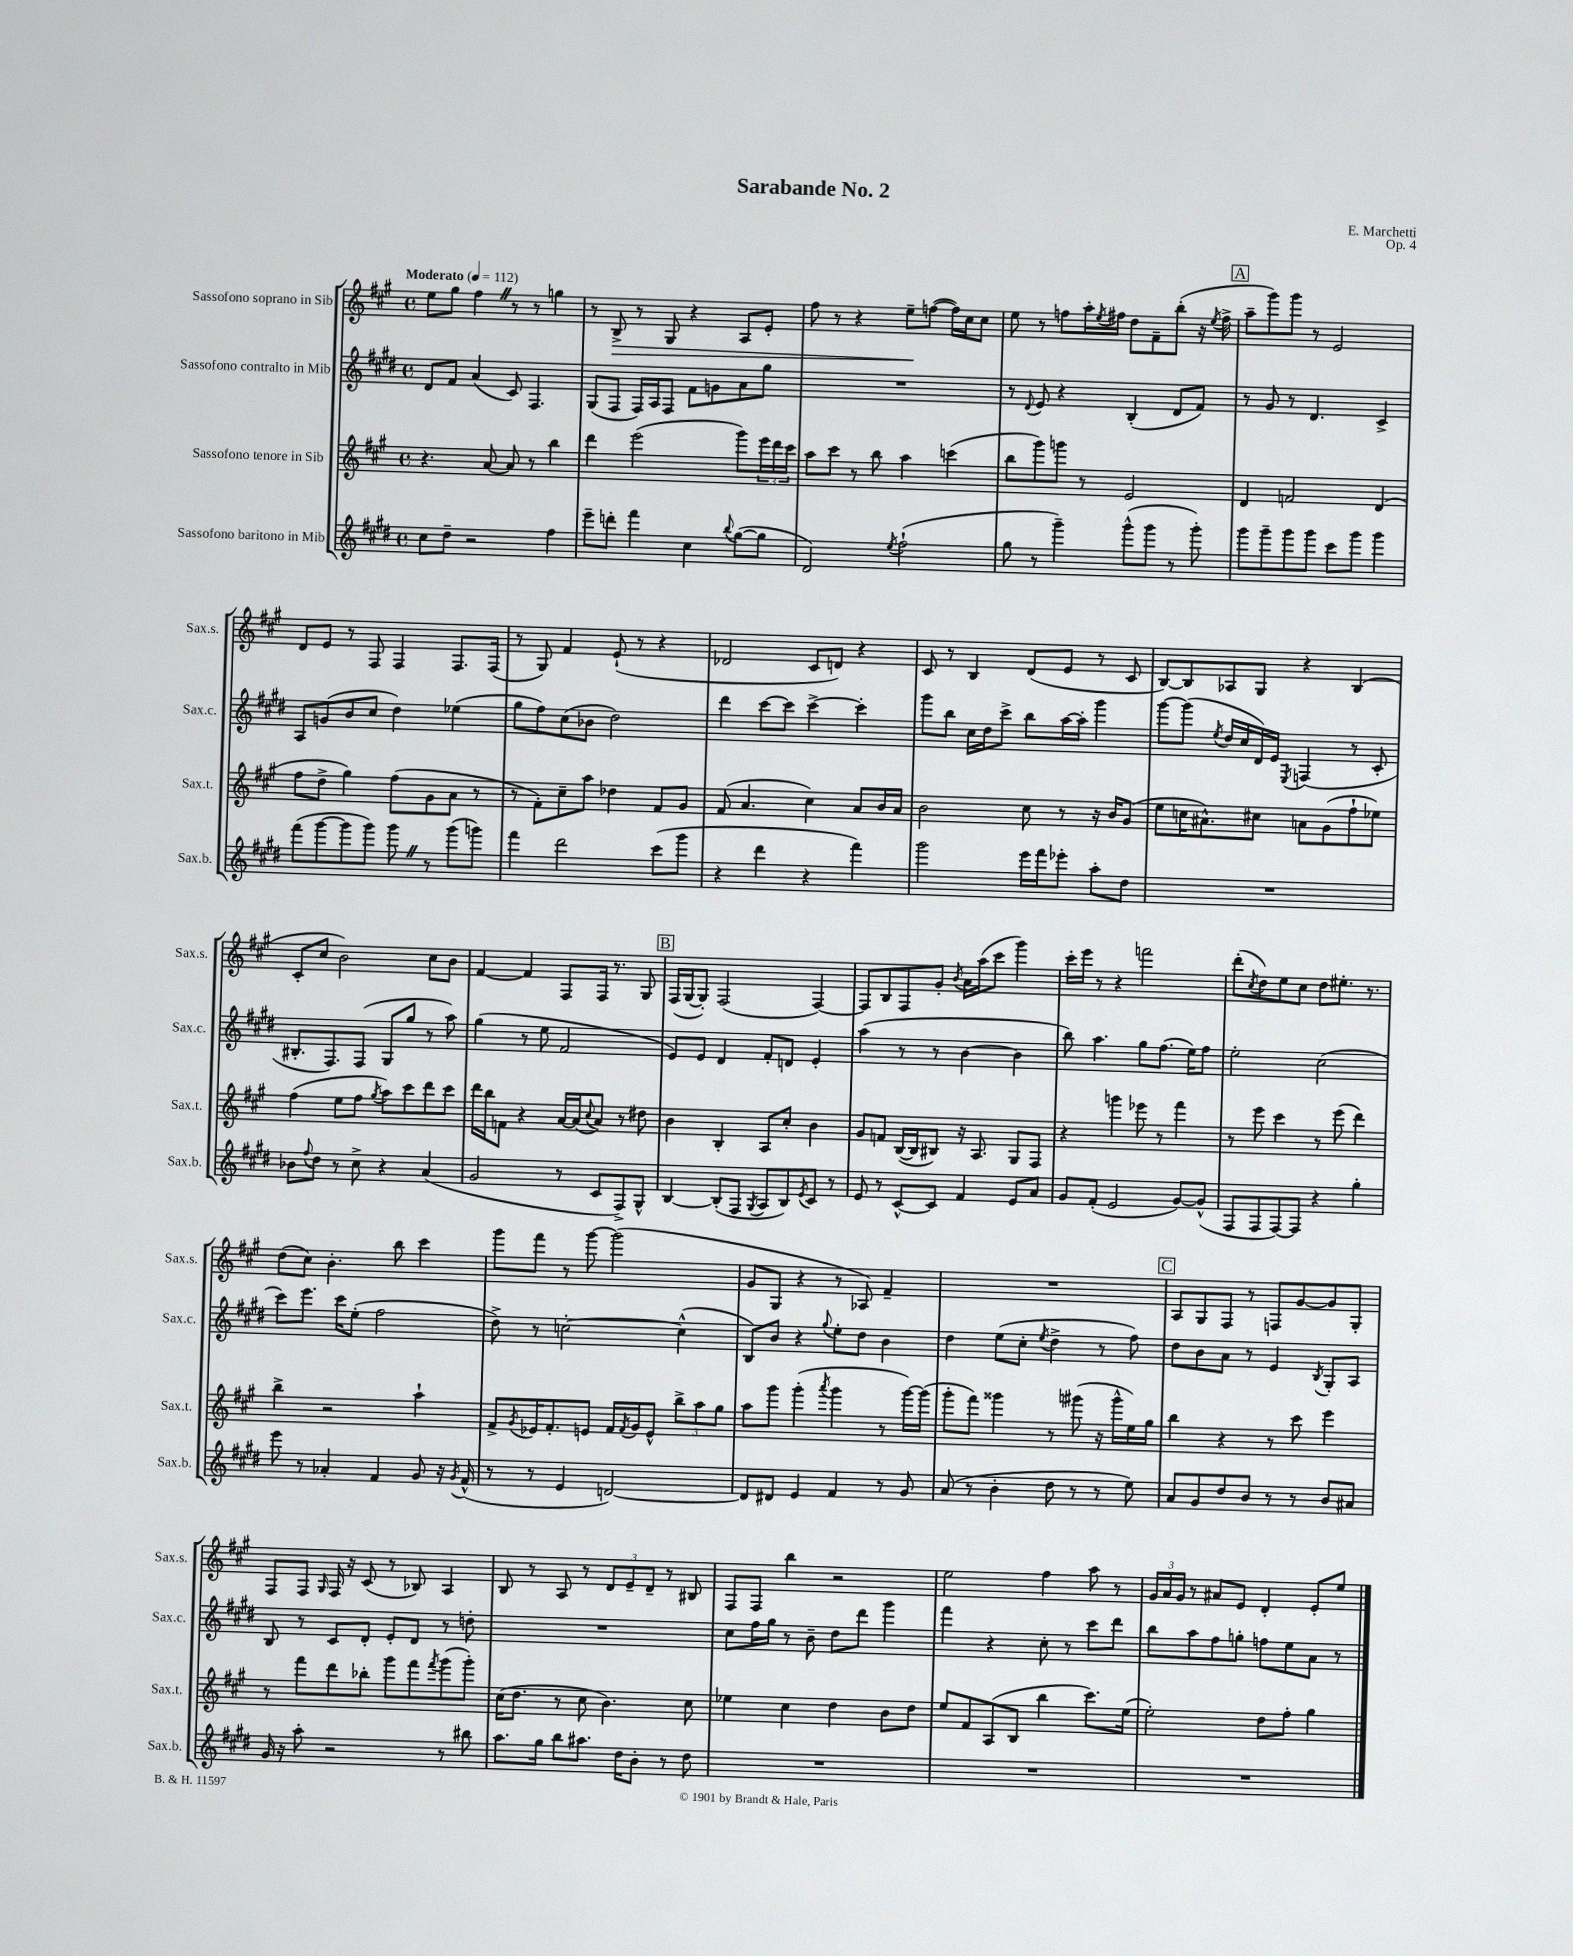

**kern	**kern	**kern	**kern
*staff4	*staff3	*staff2	*staff1
*clefG2	*clefG2	*clefG2	*clefG2
*k[f#c#g#d#]	*k[f#c#g#]	*k[f#c#g#d#]	*k[f#c#g#]
*M4/4	*M4/4	*M4/4	*M4/4
*met(c)	*met(c)	*met(c)	*met(c)
*MM112	*MM112	*MM112	*MM112
8cc#	4.r	8d#	8ee
8dd#~	.	8f#	8gg#
2r	.	(4a	4ff#
.	[8a	.	.
.	8a]	8c#)	8r
.	8r	4.F#	8r
4ff#	4bb	.	4gg
=	=	=	=
8eee~	4ddd	(8G#	8r
8ddd'	.	8F#	8B^
4fff#	(2eee	16F#)	8r
.	.	16A	.
.	.	8F#	8G#
4cc#	.	8f#	4r
.	.	8g	.
8qqbb	.	.	.
([8gg#	8ggg#)	8a	8A
8gg#]	24eee	8gg#	8e'
.	24ddd	.	.
.	24ccc#	.	.
=	=	=	=
2d#)	8aa	1r	8ff#
.	8ccc#	.	8r
.	8r	.	4r
.	8bb	.	.
8qee	.	.	.
(2ff#`	4aa	.	8ee~
.	.	.	([8ff
.	(4ccc	.	16ff])
.	.	.	16cc#
.	.	.	8cc#
=	=	=	=
8gg#	8bb	8r	8ee
.	.	8qqd#	.
8r	8ggg#)	8e	8r
4ggg#~)	8ggg	4r	8ff
.	8r	.	16aa'
.	.	.	8qee
.	.	.	16ff#
(8ggg#^^	2e	(4B'	8dd
8ggg#	.	.	8f#~
8r	.	8d#	(8bb'
8ggg#')	.	8f#)	16r
.	.	.	8qee
.	.	.	16ff#^
=	=	=	=
8ggg#	4d	8r	8aa~
8ggg#~	.	8g#	8ggg#)
8ggg#	2f	8r	8ggg#
8ggg#	.	4.d#	8r
8ccc#	.	.	2e
8ggg#	.	.	.
4ggg#	(4d	4c#^	.
=	=	=	=
(8fff#	8ff#	8A	8d
[8ggg#	8dd^	(8g	8e
8ggg#]	4gg#)	8b	8r
8ggg#)	.	8cc#	8F#
8ggg#	(8ff#	4dd#)	4F#
8r	8g#	.	.
(8ggg#	8a	(4ee-	8.F#
8ggg)	8r	.	.
.	.	.	(16F#
=	=	=	=
4fff#	8r	8gg#	8r
.	8f#')	8ff#)	8G#)
2ddd#	8cc#~	(8cc#	4f#
.	8aa	8b-	.
.	4dd-	2dd#)	(8e`
.	.	.	8r
(8ccc#	8f#	.	4r
8ggg#	8g#	.	.
=	=	=	=
4r	(8f#	4ddd#	2d-
.	4.a	.	.
4ddd#	.	[8ccc#	.
.	.	8ccc#]	.
4r	4cc#)	[4ccc#^	8c#
.	.	.	8d)
4fff#)	8a	4ccc#']	4r
.	16b	.	.
.	16a	.	.
=	=	=	=
2ggg#	2b	8ggg#	8c#
.	.	8bb	8r
.	.	16cc#	4B
.	.	16dd#	.
.	.	8ccc#^	.
16eee	8cc#	8bb	(8d
16fff#	.	.	.
8eee-'	8r	[16aa	8e
.	.	16aa']	.
8aa'	16r	4ggg#	8r
.	16b	.	.
8dd#	(8g#	.	8c#
=	=	=	=
1r	8ee	[8ggg#	[8B)
.	16cc	(8ggg#]	8B]
.	8.a#^^)	.	.
.	.	8qee	.
.	.	16dd#	8A-
.	.	16cc#	.
.	8cc#	16d#)	8G#
.	.	16e	.
.	.	8qE	.
.	8a	(4F	4r
.	(8g#	.	.
.	8ff#`	8r	(4B
.	8ee-)	8c#'	.
=	=	=	=
8b-	(4ff#	8.B#'	8c#'
8qqff#	.	.	.
8dd#	.	.	8cc#
.	.	8.F#)	.
8r	8ee	.	2b)
8cc#^	8ff#	(8F#	.
.	8qgg#	.	.
4r	8aa)	8G#	.
.	8ccc#	8gg#	.
(4a	8ddd	8r	8cc#
.	8ccc#	8aa)	8b
=	=	=	=
2g#	16ddd	(4gg#	[4f#
.	16bb	.	.
.	8f	.	.
.	4r	8r	4f#]
.	.	8ee	.
8r	[16a	2f#	8F#
.	(16a]	.	.
.	8qqcc#	.	.
8c#	8a)	.	16F#
.	.	.	8.r
8F#^)	8r	.	.
8G#^^	8dd#	.	8G#
=	=	=	=
[4B	4b	8e)	(16F#
.	.	.	[16G#
.	.	8e	8G#'])
(8B']	4B'	4d#	(2F#
8F#	.	.	.
8qG#	.	.	.
8A	8A	8f#'	.
8B)	8cc#'	8d	.
8qe	.	.	.
8c#	4b	4e'	[4F#)
8r	.	.	.
=	=	=	=
8e	8g#	(4aa	8F#]
8r	8f	.	8B
[8c#^^	([16B	8r	8F#
.	16B]	.	.
8c#]	8B#)	8r	8g#'
.	.	.	8qb
4f#	16r	[4b	16a
.	8.A	.	(16aa
.	.	.	8ccc#
8e	8G#	4b]	4ggg#)
8a	8F#	.	.
=	=	=	=
8g#	4r	8bb)	16ccc#'
.	.	.	16eee
(8f#'	.	4.aa	8r
2e	4ggg	.	4r
.	8eee-	8gg#	2fff
.	8r	(8.ff#	.
[8g#)	4fff#	.	.
.	.	16ee)	.
(8g#^^]	.	8ff#	.
=	=	=	=
8F#	8r	2ee'	(8ddd'
.	.	.	8qcc#
8F#	8eee	.	8dd)
[8F#)	4ccc#	.	8ee
8F#]	.	.	8cc#
4r	8r	(2cc#	8dd
.	(8eee	.	8.ee#'
4gg#'	4ddd)	.	.
.	.	.	8.r
=	=	=	=
8eee	4bb^	8ccc#)	(8dd
8r	.	8.eee	8cc#)
4a-'	2r	.	4.b'
.	.	16ccc#	.
.	.	(8ee'	.
4f#	.	2ff#	.
.	.	.	8bb
8g#	4aa`	.	4ccc#
16r	.	.	.
8qg#	.	.	.
(16f#^^	.	.	.
=	=	=	=
8r	8f#^	8dd#^)	8ggg#
.	8qg#	.	.
8r	16e-	8r	8fff#
.	8.f#'	.	.
4e	.	[2cc'	8r
.	8e	.	[8ggg#
[2d)	16f#	.	(2ggg#]
.	8qf#	.	.
.	16g#	.	.
.	8e^^	.	.
.	12bb^	(4cc^^]	.
.	12aa	.	.
.	12gg#	.	.
=	=	=	=
8d]	8aa	8B)	8g#
8d#	8ggg#	8b	8G#
4e	(4ggg#'	4r	4r
.	8qaaa	8qqgg#	.
4f#	4ggg#	8ee'	8r
.	.	8dd#	8A-)
8r	8r	4b	4f#~
8g#	[16ggg#)	.	.
.	(16ggg#]	.	.
=	=	=	=
(8a	8ggg#'	4dd#	1r
8r	8fff#)	.	.
4b'	4ggg##	(8ee	.
.	.	8cc#'	.
.	.	8qee	.
8dd#	8r	4dd#^	.
8r	(8ggg#	.	.
8r	16r	8r	.
.	16ggg#^^	.	.
8ee)	16ee)	8ff#)	.
.	16gg#	.	.
=	=	=	=
8a	4bb	8dd#	8A
8g#	.	8b	8G#
8dd#	4r	8a	8F#
8b	.	8r	8r
8r	8r	4e	8F
8r	8ccc#	.	[8g#
.	.	8qB	.
8b	4eee	8G#'	8g#]
8a#	.	8A	8G#'
=	=	=	=
16g#	8r	8B	8F#
16r	.	.	.
8aa'	8fff#	8r	8F#
.	.	.	16qqG#
2r	8ddd	8c#	16F#
.	.	.	16r
.	8bb-'	8d#'	(8c#
.	8ggg#	8e'	8r
.	8fff#	8d#	8B-)
.	8qfff#	.	.
8r	(8ggg#	8r	4A
8bb#	8ggg#')	8dd'	.
=	=	=	=
8.aa	(16cc#	1r	8B
.	8.dd	.	.
.	.	.	8r
16gg#	.	.	.
8bb	8r	.	8A
8.aa#	8cc#	.	8r
.	4.b)	.	12d
16dd#	.	.	.
.	.	.	12e~
8b'	.	.	.
.	.	.	12d~
8r	.	.	8r
8dd#	8cc#	.	8B#
=	=	=	=
1r	4ee-	8cc#	8F#
.	.	16ff#	8F#
.	.	16gg#	.
.	4cc#	8r	4bb
.	.	8b~	.
.	4dd	8dd#	2r
.	.	8ddd#	.
.	8b	4ggg#	.
.	8dd	.	.
=	=	=	=
1r	8ee	4fff#	2ee
.	8f#	.	.
.	(8A	4r	.
.	8B	.	.
.	4bb	8cc#'	4ff#
.	.	8r	.
.	8.ccc#)	8ccc#	8aa
.	.	8ddd#	8r
.	(16ee	.	.
=	=	=	=
1r	2ee')	8bb	24g#
.	.	.	24a
.	.	.	24g#
.	.	8aa	8r
.	.	8ff#	8a#
.	.	8gg'	8e
.	8dd	8ff	4d'
.	8ff#'	8ee	.
.	4gg#	8a	8e'
.	.	8r	8ee
==	==	==	==
*-	*-	*-	*-
